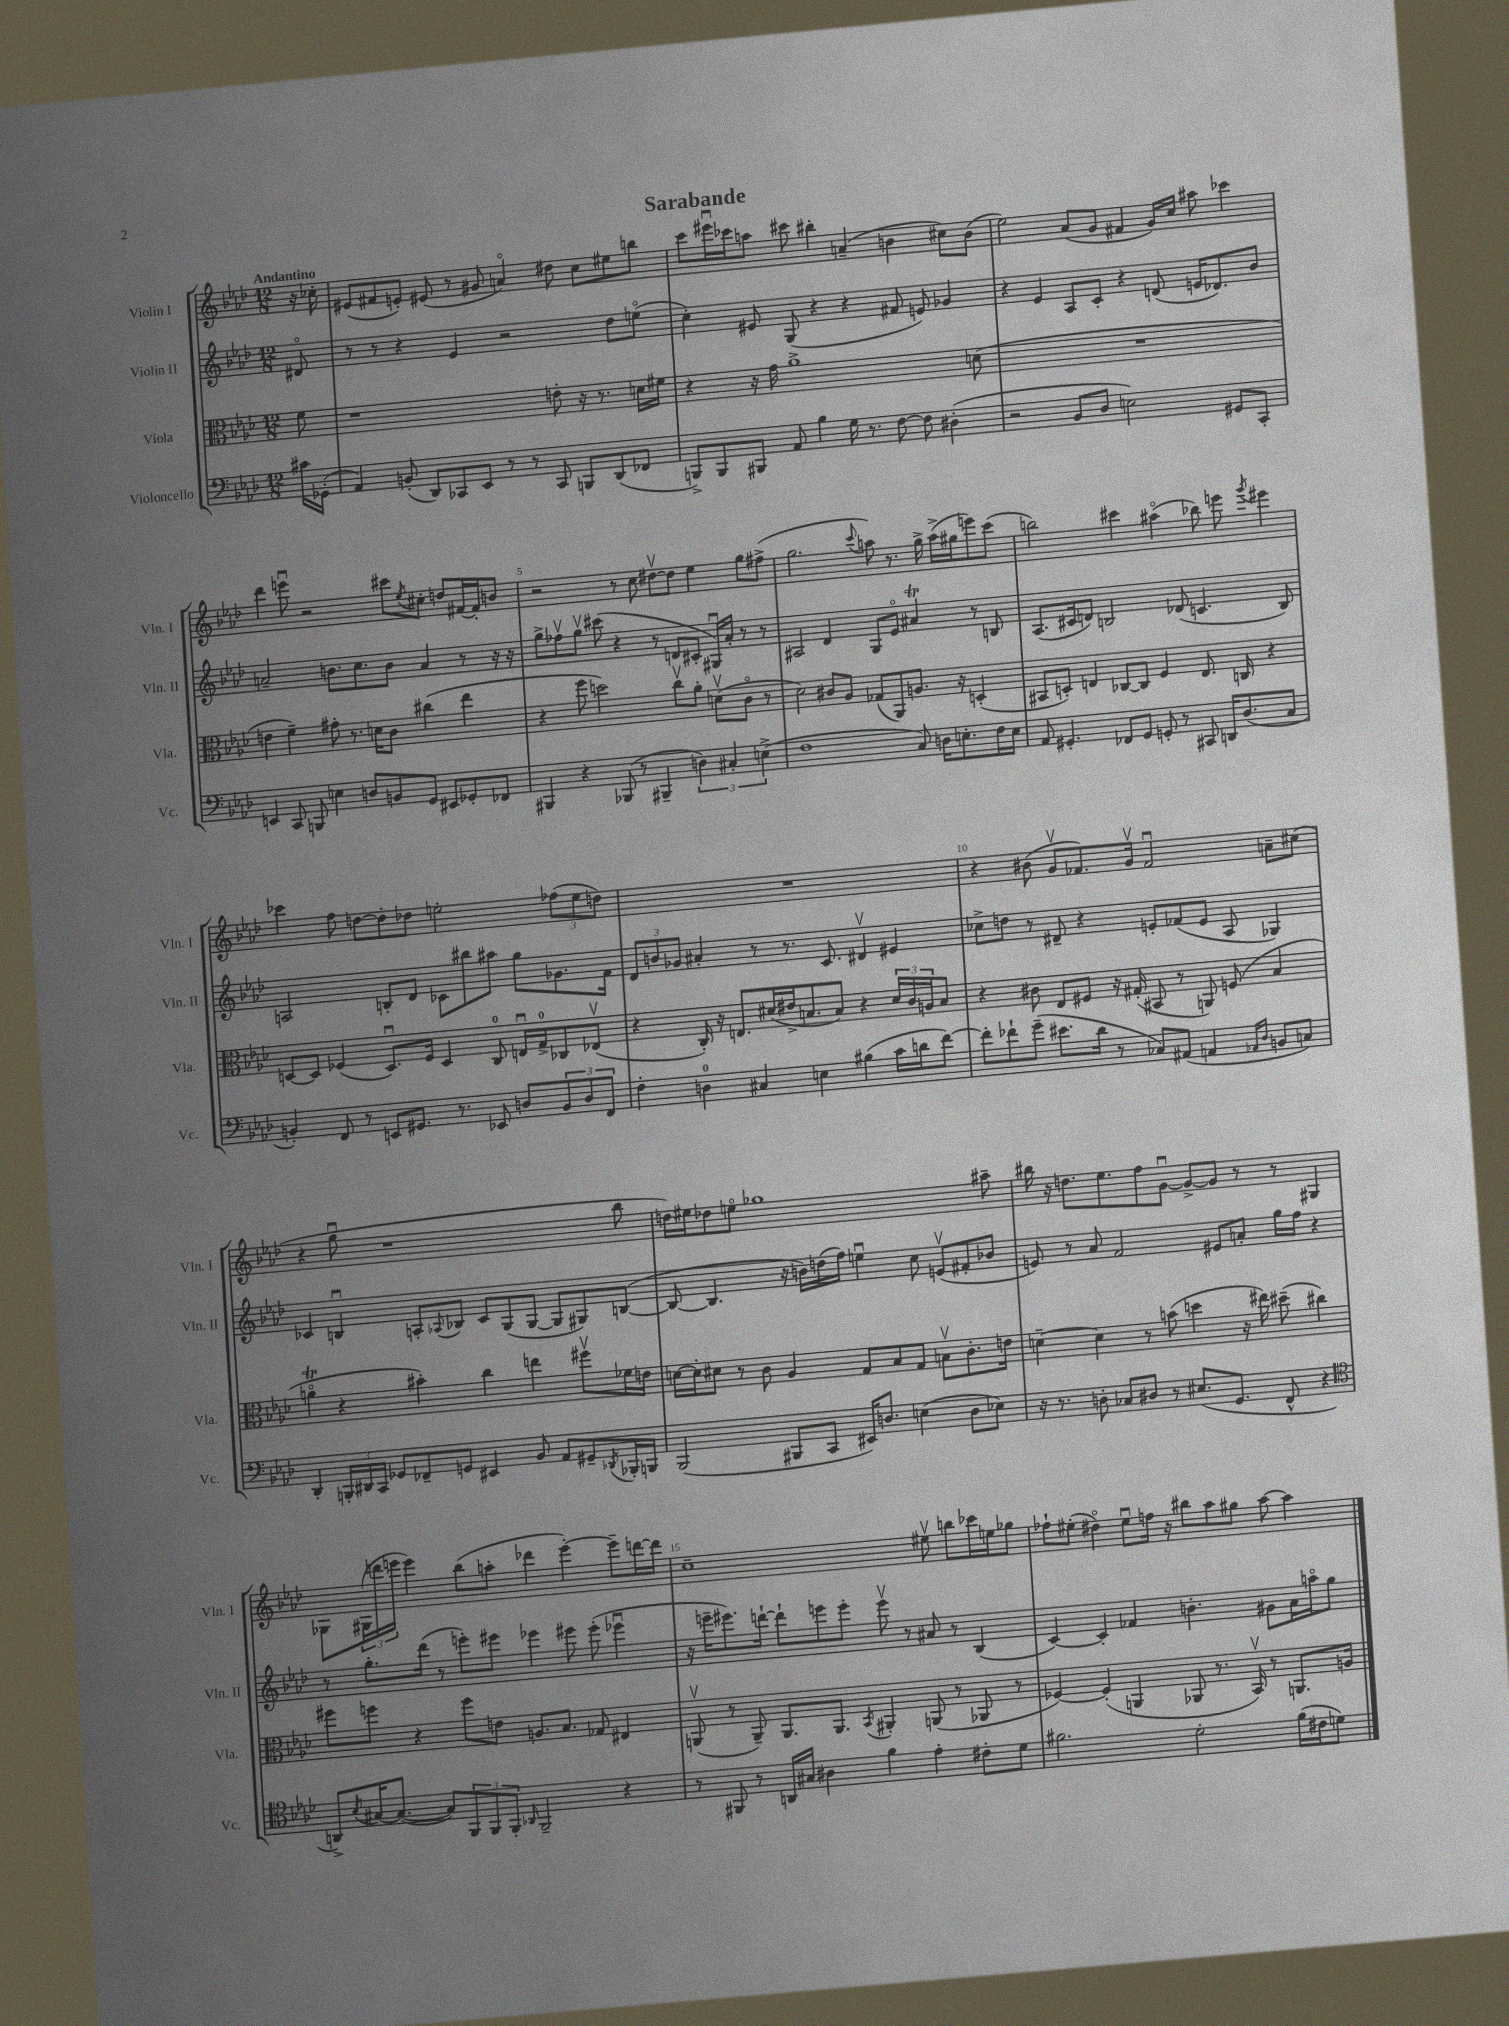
\header { title = "Sarabande" }
<<
\new StaffGroup <<
\new Staff = "s0" \with { instrumentName = "Violin I" shortInstrumentName = "Vln. I" } {
    \clef treble \key aes \major \numericTimeSignature \time 12/8 \partial 8 \tempo "Andantino"
    r16 ces''16-. |
    eis'8( fis'8 e'8-.) eis'8( r8 gis'8 a'4\flageolet) dis''8 c''8 eis''8 b''8 |
    c'''8 eis'''16\downbow ces'''16 a''8 cis'''8 bis''4-. a'4--( b'4 cis''8) b'8( |
    ees''2) aes'8( g'8 fis'4 g'16) c''16 ais''8 ces'''4 |
    des'''4 e'''8\downbow r2 cis'''8 \acciaccatura { ees''8 } cis''8-. d''8 fis'16~ fis'16-. b'8 |
    r2 r8 c''8 dis''8~\upbow dis''8 ees''4 g''8 fis''8->( |
    g''2. \appoggiatura { c'''8 } a''8) r8. g''16-> a''16->( gis''16 e'''8) c'''8( |
    b''2) cis'''4 ais''4\flageolet( bes''8) e'''8 \acciaccatura { g'''8 } eis'''4 |
    ces'''4 f''8 d''8~ d''8-. des''8 e''2-. \tuplet 3/2 { fes''8( e''8 d''8) } |
    R1. |
    r4 bis'8( g'8\upbow fes'8.) g'16\upbow fes'2\downbow a'8-- cis''8( |
    r4 g''8\downbow r1 bes''8 |
    d''16) eis''16 des''8 e''8\flageolet ges''1 ais''8-- |
    bis''16 r16 d''8. ees''8. f''8 g'8~\downbow g'8~-> g'8 r8 r8 gis4 |
    ges8 \tuplet 3/2 { gis16( d'''16 e'''16 } e'''4) bes''8( a''8-. des'''4 e'''4~-.) e'''8-- d'''16~ d'''16 |
    c''1-- eis''8\upbow b''8 ces'''16 e''16 ges''8 |
    fes''8-! eis''8-.( dis''4\flageolet) eis''8\downbow f''16 r16 bis''8 aes''8 gis''8 aes''8~ aes''4 \bar "|." |
}
\new Staff = "s1" \with { instrumentName = "Violin II" shortInstrumentName = "Vln. II" } {
    \clef treble \key aes \major \numericTimeSignature \time 12/8 \partial 8
    dis'8\flageolet |
    r8 r8 r4 ees'4 r2 des''8 e''8\flageolet( |
    c''4-.) eis'8 g8( r4 r4 fis'8 e'8) ges'4 |
    r4 ees'4 aes8 c'8-. r4 d'8( e'16 des'8.) bes'8 |
    a'2-- b'8. c''8. b'8 a'4 r8 r16 r16 |
    g''8-> fes''8\upbow g''8\upbow cis'''8( r4 r8 d'8 cis'8-. gis16\downbow) aes'16-. r8 r8 |
    ais2 des'4 g8 ees'8\flageolet ais'4\trill r8 b8 |
    aes8.( cis'16 d'8) b2 des'8( c'4. b8) |
    a2 b8-. des'8 ces'8 bis''8 ais''8 g''8 ges'8. f'16 |
    \tuplet 3/2 { des'8 b'8 ges'8 } ais'4-. r8 r8. c'8. dis'4\upbow eis'4 |
    ces''8-> d''8 r8 dis'8-- r4 e'8-. fes'8( e'8 aes8 ges4) |
    ces'4 b4\downbow a8-. \appoggiatura { aes8 } bes8 ces'8 g8( g8~ g8 gis8) b8~( |
    b8~ b4. r16 b'16) d''16( f''16) e''4\downbow c''8 e'8\upbow( fis'8-. bes'8 |
    e'8) r8 aes'8 f'2 eis'8 a'8-. g''16 f''16 r4 |
    r8 g''8.-. des'''16( r8 e'''8-.) eis'''8 ees'''4 eis'''8 eis'''8-.( ees'''4\downbow |
    r16 e'''16-- eis'''8.) d'''16~-! d'''8-! e'''8 e'''8-. e'''8\upbow r8 ais'8 r8 bes4( |
    c'4~) c'4-. fes'4 b'4.-. gis'8 aes'16 a''16\flageolet g''8 \bar "|." |
}
\new Staff = "s2" \with { instrumentName = "Viola" shortInstrumentName = "Vla." } {
    \clef alto \key aes \major \numericTimeSignature \time 12/8 \partial 8
    f'8 |
    r1 e'8-. r16 r8. d'16 fis'16 |
    r4 r16 g'16 aes'1-> d'8( |
    R1. |
    e'4 f'4--) gis'8-. r8. d'16 c'8 cis''4( ees''4 |
    r4 f''8 d''2) c''8\upbow aes'8-. d'8\upbow( c'8\flageolet r8 |
    des'2) cis'8 aes8 ges8( aes,8) a8. r16 d4-.( |
    bis,8 d8-.) e4 ces8~ ces8 f4 e8. c16 r4 |
    d8~ d8 fes4( d8.\downbow) fes16 d4 c8-0 e16\downbow g16-0-> ces8 ees8\upbow( |
    r4 c16-.) r16 e8. dis'16( eis'16-> b8. b8) r4 \tuplet 3/2 { dis'16 c'16 a16 } b8 |
    r4 cis'8 ees8 fis8 r16 gis16-.( bis,8 r8 a,8) f8( bes4 |
    a'4\flageolet\trill r4 bis'4-.) c''4 e''4 fis''8\upbow fes'16 e'16 |
    d'16~ d'16-. dis'8 r8 c'8 aes4 g8 bes8 g8 b8\upbow c'8.-. e'16 |
    d'4~-- d'4 r8 b'8( d''4 r16 eis''16) dis''8--( cis''4) |
    fis''8 f''8 r4 f''8 e'8 a8. bes8. ges8 eis4 |
    a,8\upbow( r8 a,8--) a,8. a,8. \acciaccatura { bes,8 } ais,4-. a,8( r8 aes,8 r8 |
    fes4~) fes4-.( a,4 aes,8 r8. bes,16\upbow) r8 a,8. a16 \bar "|." |
}
\new Staff = "s3" \with { instrumentName = "Violoncello" shortInstrumentName = "Vc." } {
    \clef bass \key aes \major \numericTimeSignature \time 12/8 \partial 8
    cis'16 ges,16-.( |
    aes,4) b,8-.( des,8) ces,8 ees,8 r8 r8 ces,8 b,,8 des,8( fes,8 |
    b,,8->) b,,8 bis,,8 aes,8 bes4 g16 r8. f8~ f8 dis4-.( |
    r2 bes,8 des8 e2) gis,8 c,8-. |
    e,4 c,8 b,,8 e4 d8 b,8 g,8 eis,8 ges,8-. fes,8 |
    bis,,4 r4 bes,,8( r8 bis,,4-- \tuplet 3/2 { d4) cis4-. e4->( } |
    f1 c8) d16 e8.-. f16 e16 |
    aes,8 gis,4.-. fes,8 gis,8 g,8-. r8 cis,8 d,16 des8.( c8 |
    b,4-.) f,8 r8 e,8 gis,8. r8. ees,8 d8 \tuplet 3/2 { b,8 d8 f,8 } |
    f4-. d4-0 cis4 e4 bis4( c'16 d'16 f'8~) |
    f'8-. fes'8-! g'8--( eis'8. des'16 r8 ces8) ais,8( a,4 \grace { aes,16 des16 } b,8 c8) |
    des,4-. \tuplet 3/2 { b,,16-. dis,16 c,16 } ges,8 fes,8-- g,8 eis,4 bes,8 aes,8 gis,8-- \acciaccatura { des,8 } bes,,16-. b,,16 |
    bes,,2( bis,,8 c,8 eis,16) d8. e4( d8 ees8) |
    r16 r8. d8-. ces8 dis8 r8 eis8.( g,8. f,8-^ r4 |
    \clef tenor a,8->) \acciaccatura { bes8 } gis16~ gis8.~( gis8) \tuplet 3/2 { f,8 f,8 f,8-. } \grace { aes,16 } f,2-- r4 |
    r8 fis,8 r8 a,16 gis16 ais4 f'4 ees'4-. cis'8-. des'8 |
    fis'2. des'2-. fis'16( cis'16 d'8) \bar "|." |
}
>>
>>
\layout { \context { \Score \override BarNumber.break-visibility = ##(#f #t #t) barNumberVisibility = #(every-nth-bar-number-visible 5) } }
